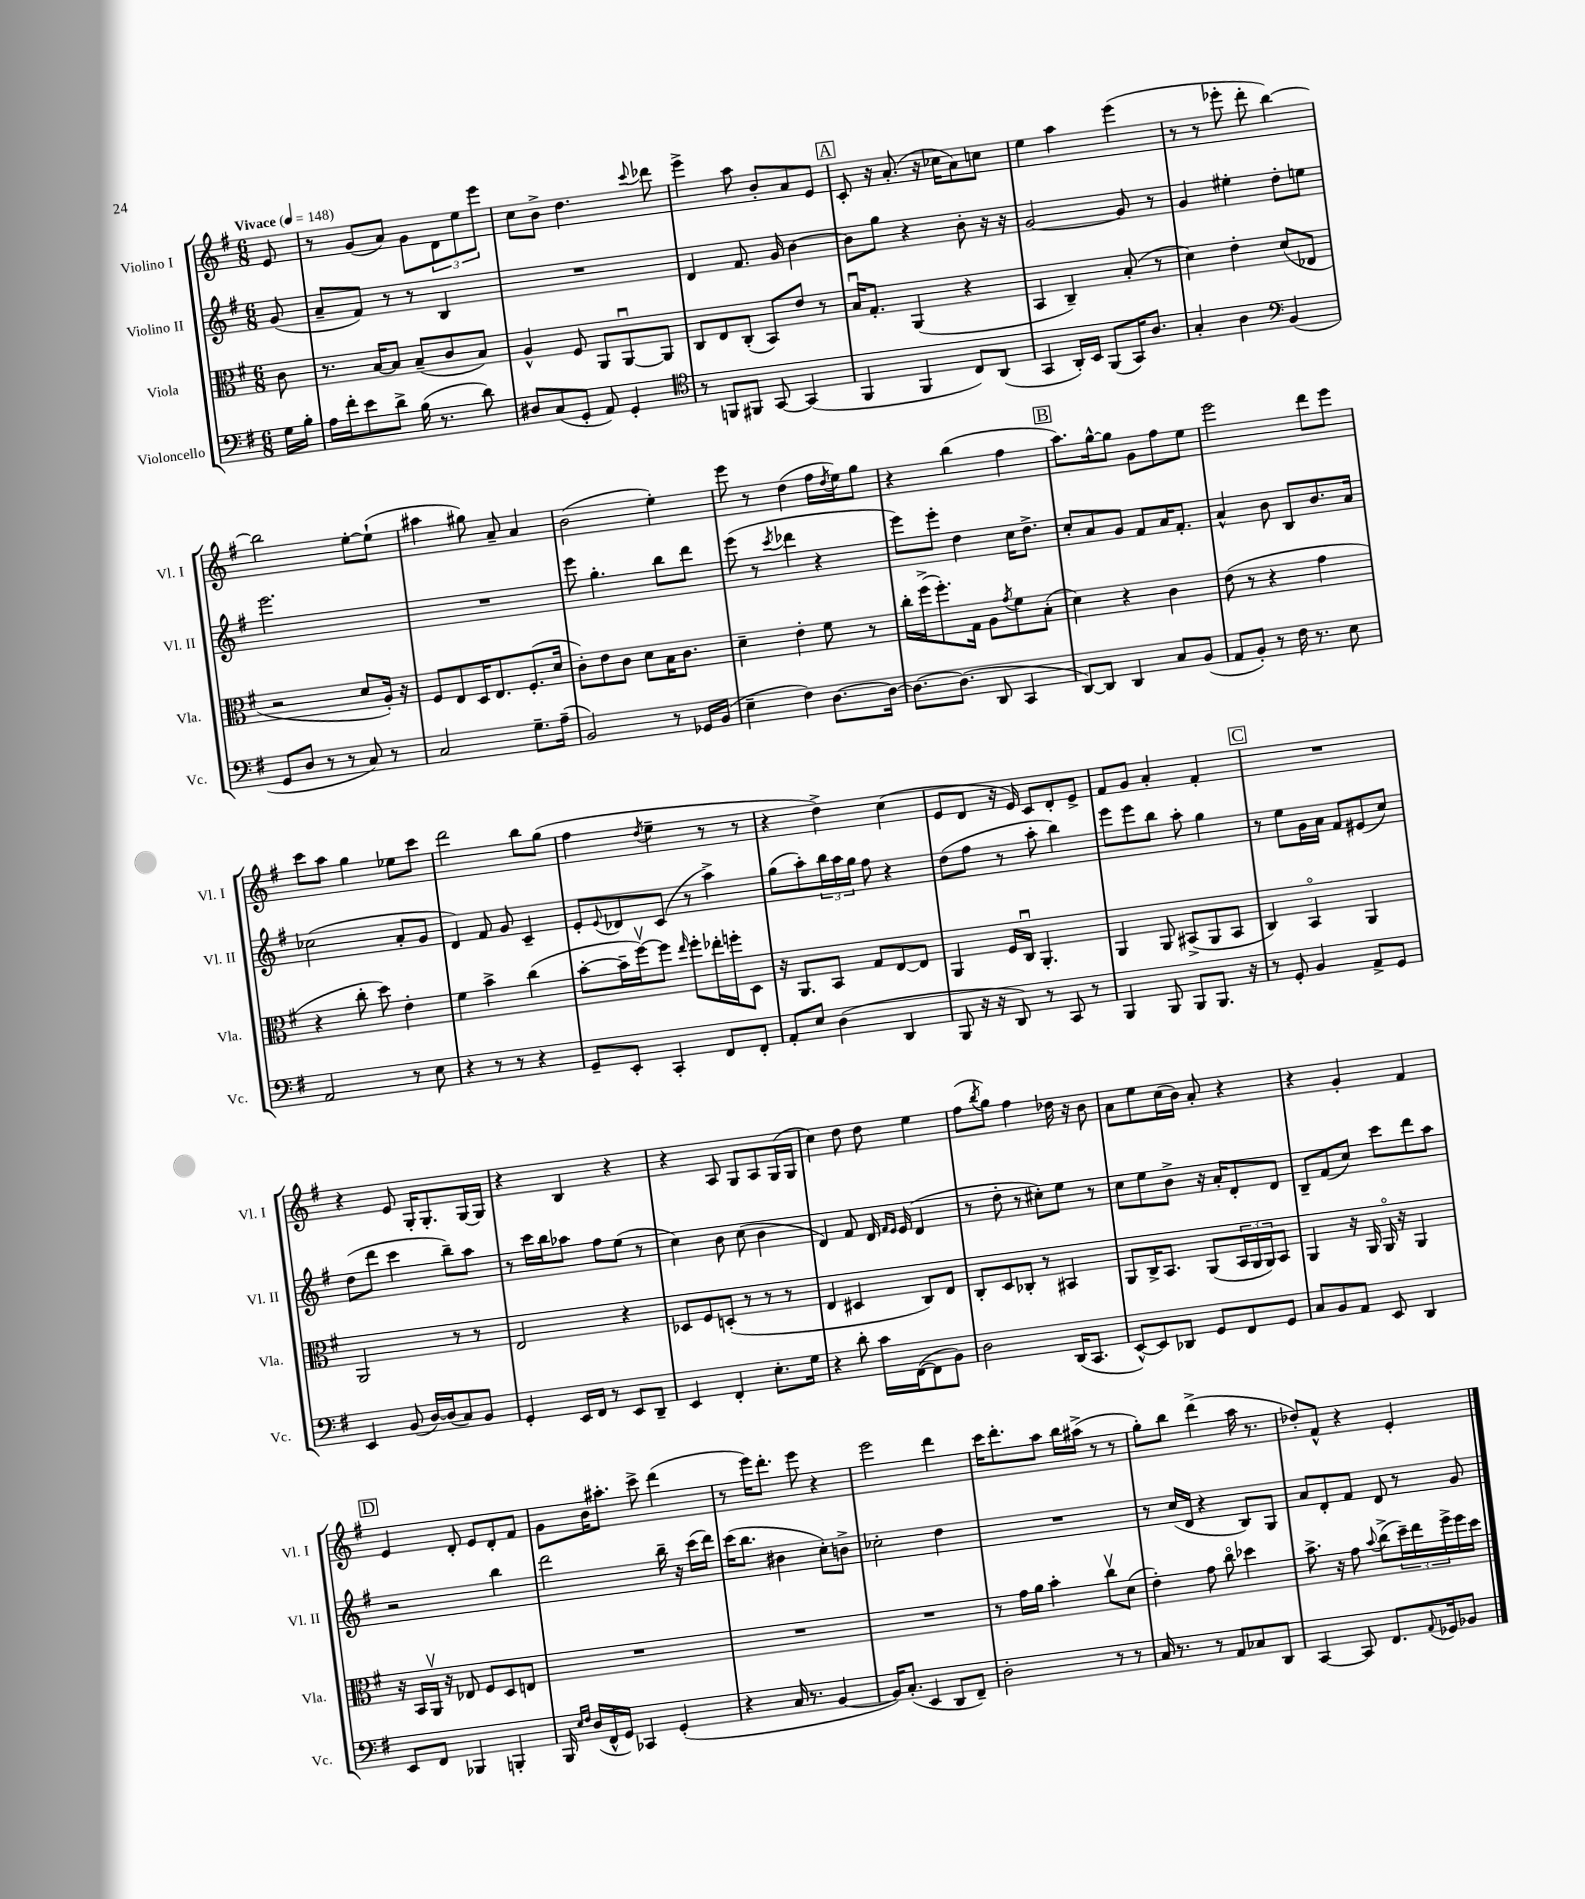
<<
\new StaffGroup <<
\new Staff = "s0" \with { instrumentName = "Violino I" shortInstrumentName = "Vl. I" } {
    \clef treble \key g \major \numericTimeSignature \time 6/8 \partial 8 \tempo "Vivace" 4 = 148
    e'8 |
    r8 g'8( a'8) g'8 \tuplet 3/2 { d'8 e''8 e'''8 } |
    c''8 b'8-> d''4. \appoggiatura { c'''8 } des'''8 |
    e'''4-> a''8 b'8-. a'8 e'8 |
    \mark \markup { \box "A" } c'8-. r16 a'8.-.( r16 ces''16 a'8) c''8 |
    e''4 a''4 e'''4( |
    r8 r8 ees'''8-. d'''8-. b''4~) |
    b''2 e''8~-. e''8-!( |
    ais''4 gis''8) a'8-- a'4 |
    b'2( e''4-.) |
    e'''8 r8 d''4( fis''16 \acciaccatura { d''8 } e''16) g''8 |
    r4 b''4( fis''4 |
    \mark \markup { \box "B" } a''8.) g''16~-^ g''8 g'8 fis''8 e''8 |
    e'''2 d'''8 e'''8 |
    c'''8 a''8 g''4 ees''8 c'''8 |
    d'''2 b''8 g''8( |
    fis''4 \acciaccatura { d''8 } e''4-- r8 r8 |
    r4 d''4->) c''4( |
    e'8 d'8 r16 e'16) c'8 d'8-. e'8-> |
    fis'8 g'8 a'4-. fis'4-. |
    \mark \markup { \box "C" } R2. |
    r4 e'8 g16-. g8.-. g16~ g16 |
    r4 b4 r4 |
    r4 a8 g8 a8 g16( g16 |
    c''4) d''8 d''8 e''4 |
    fis''8( \acciaccatura { b''8 } g''8) fis''4 des''16 r16 b'8 |
    a'8 e''8 c''16( b'16) a'8-. r4 |
    r4 g'4-. fis'4 |
    \mark \markup { \box "D" } e'4 d'8-. e'8 d'8-. fis'8 |
    g'8 b'16 ais''8.-. c'''8-> d'''4( |
    r8 e'''16) d'''8.-. e'''8 r4 |
    e'''2 d'''4 |
    c'''16 d'''8.-. a''8 b''16 ais''16->( r8 r8 |
    g''8-.) b''8 d'''4->( a''16 r8. |
    des''8-.) fis'8-^ r4 e'4-. \bar "|." |
}
\new Staff = "s1" \with { instrumentName = "Violino II" shortInstrumentName = "Vl. II" } {
    \clef treble \key g \major \numericTimeSignature \time 6/8 \partial 8
    g'8( |
    a'8-- fis'8) r8 r8 b4 |
    R2. |
    d'4 fis'8. g'16 b'4~ |
    \mark \markup { \box "A" } b'8 g''8 r4 b'8-. r16 r16 |
    g'2~ g'8 r8 |
    g'4 eis''4-. d''8-. e''8 |
    e'''2. |
    R2. |
    e'''8 g''4.-. b''8 d'''8 |
    e'''8( r8 \acciaccatura { c'''8 } des'''4 r4 |
    e'''8) e'''8-. d''4 c''16 d''8.-> |
    \mark \markup { \box "B" } c''8-. a'8 g'8 fis'8 a'16 fis'8.-. |
    a'4-^ b'8 b8 b'8. a'16 |
    ces''2( a'8-. g'8 |
    d'4) fis'8 g'8 c'4-- |
    e'8-. \appoggiatura { e'8 } des'8 c'8( r8 a''4->) |
    g''8( a''8-.) \tuplet 3/2 { b''16 a''16 g''16 } fis''8 r4 |
    d''8( fis''8 r8 a''8-. b''4) |
    e'''8 e'''8 b''8 a''8-. g''4 |
    \mark \markup { \box "C" } r8 e''8 g'16 a'16 fis'8 eis'8( c''8) |
    d''8( d'''8 c'''4 b''8--) a''8 |
    r8 c'''16 b''16 aes''8 fis''8 e''8( r8 |
    c''4) b'8 c''8( b'4 |
    d'4) fis'8 d'16 \grace { fis'16 e'16 } e'16( d'4 |
    r8 d''8-. r8 cis''8-.) e''8 r8 |
    c''8 e''8 b'8-> r16 a'16-. d'8-. d'8 |
    b8-- fis'8( c''8) c'''8 d'''8 a''8 |
    \mark \markup { \box "D" } r2 b''4 |
    d'''2 b''16-- r16 c'''16( d'''16) |
    c'''16( b''8. bis'4 c''8-.) b'8-> |
    ces''2-. d''4 |
    R2. |
    r8 c''16( d'16 r4 b8) g8 |
    a'8 d'8-. fis'8 d'8 r8 g'8 \bar "|." |
}
\new Staff = "s2" \with { instrumentName = "Viola" shortInstrumentName = "Vla." } {
    \clef alto \key g \major \numericTimeSignature \time 6/8 \partial 8
    c'8 |
    r8. b16~ b8 b8--( c'8 b8) |
    a4-^ fis8 a,8 a,8~\downbow a,8 |
    c8 e8 c8-.( b,8) e'8 r8 |
    \mark \markup { \box "A" } b16\downbow g8.-. a,4( r4 |
    b,4 c4--) b8-.( r8 |
    d'4) e'4-. d'8( ees8 |
    r2 d'8 a16-.) r16 |
    fis8 e8 d16 e8. fis8.-.( d'16 |
    c'8-.) e'8 c'8 d'8 b16 c'8. |
    d'4-- e'4-. fis'8 r8 |
    c''16-. fis''16->( fis''8.-.) g16 a8 \acciaccatura { g'8 } fis'8 b8-.( |
    \mark \markup { \box "B" } d'4) r4 c'4 |
    e'8( r8 r4 g'4 |
    r4 c''8-. d''8) e'4-. |
    fis'4 b'4-> c''4( |
    b'8~-. b'16-- fis''16~\upbow) fis''8 \grace { e''16 } fis''8-. ees''16-. f''16-. d8 |
    r16 a,8. b,8 g8 e8~ e8 |
    a,4 fis16 c16\downbow a,4.-. |
    a,4 a,8 bis,8->( a,8 bis,8 |
    \mark \markup { \box "C" } c4) b,4\flageolet a,4 |
    a,2 r8 r8 |
    e2 r4 |
    des8 fis8 d8-.( r8 r8 r8 |
    e4 dis4 c8) e8 |
    c8-. d8 ces8-. r8 bis,4 |
    a,8 c16-> b,8. a,8( \tuplet 3/2 { b,16 a,16 a,16) } b,8 |
    a,4 r16 a,16 a,16\flageolet r16 a,4 |
    \mark \markup { \box "D" } r16 b,16 a,16\upbow r16 ees8 fis8 d8 e8 |
    R2. |
    R2. |
    R2. |
    r8 g'16 a'16 b'4-. c''8\upbow d'8( |
    e'4-.) g'8 c''8\flageolet des''4 |
    b'8.-> r16 g'8 \appoggiatura { b'8 } c''8->( \tuplet 3/2 { d''16--) e''16 fis''16-> } fis''16 d''16 \bar "|." |
}
\new Staff = "s3" \with { instrumentName = "Violoncello" shortInstrumentName = "Vc." } {
    \clef bass \key g \major \numericTimeSignature \time 6/8 \partial 8
    g16 b16-. |
    a16 fis'16-. e'8 d'8-> b16( r8. d'8) |
    dis8 c8( g,8-. a,8) g,4-. |
    \clef tenor r8 f,8 fis,8 g,8~ g,4( |
    \mark \markup { \box "A" } fis,4 fis,4 c8) a,8( |
    g,4 a,16-.) b,16 fis,8( g,16) a8. |
    g4-. a4 \clef bass b,4( |
    g,8 d8 r8 r8 c8) r8 |
    c2 g8.-- a16--( |
    b,2) r8 ges,16 b,16( |
    e4-- fis4) d8.~ d16~ |
    d8.~ d8.( d,8 c,4 |
    \mark \markup { \box "B" } d,8~) d,8 d,4 c8 b,8( |
    a,8 b,8-.) r8 fis16 r8. e8 |
    a,2 r8 e8 |
    r4 r8 r8 r4 |
    g,8-- e,8-. c,4-. fis,8 fis,8-. |
    a,8-. e8 d4( d,4 |
    b,,8 r16 r16 d,8) r8 c,8 r8 |
    b,,4 b,,8 b,,8 b,,8. r16 |
    \mark \markup { \box "C" } r8 g,8-. b,4 a,8-> g,8 |
    e,4 b,8( d16~) d16( c8) b,8 |
    g,4-. e,16 fis,16 r8 e,8 d,8-- |
    e,4 fis,4-. e8.-. g16 |
    r4 d'8-. c'16 fis,16~( fis,8 b,8) |
    d2 d,16( c,8. |
    e,8~-^) e,8 des,8 g,8 fis,8 g,8 |
    c8 b,8 a,8 e,8 d,4 |
    \mark \markup { \box "D" } e,8 fis,8 bes,,4 b,,4-. |
    b,,16 \grace { e16 fis16 } d16( fis,16-^ g,16) ces,4 g,4-.( |
    r4 c16 r8. b,4~ |
    b,16) c8.-.( e,4 d,8 fis,8--) |
    d2-. r8 r8 |
    c16 r8. r8 a,8 ces8 d,8 |
    c,4~ c,8 fis,8. \appoggiatura { a,8 } ges,16 bes,8 \bar "|." |
}
>>
>>
\layout { \context { \Score \remove "Bar_number_engraver" } }
